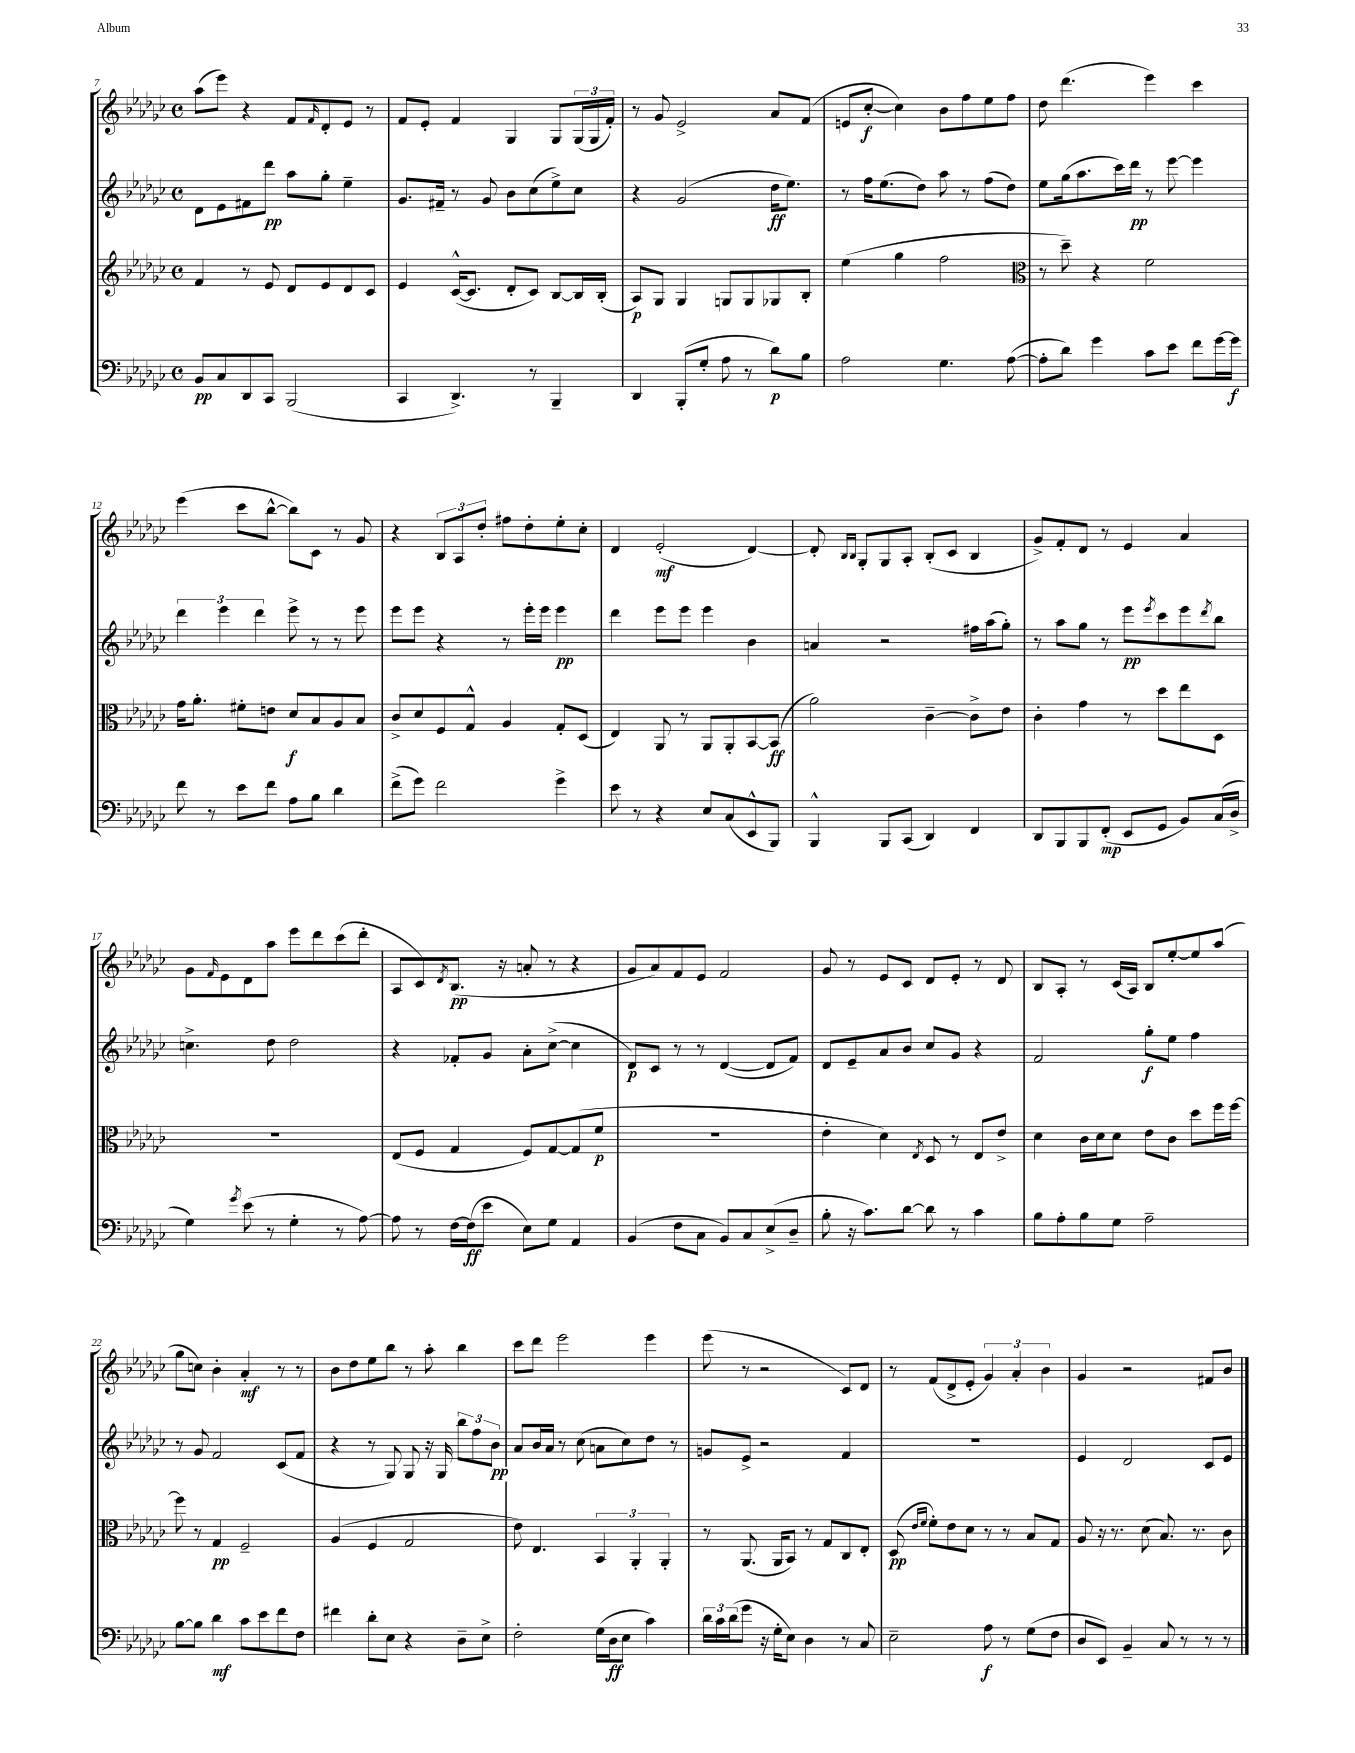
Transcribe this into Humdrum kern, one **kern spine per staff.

**kern	**kern	**kern	**kern
*staff4	*staff3	*staff2	*staff1
*clefF4	*clefG2	*clefG2	*clefG2
*k[b-e-a-d-g-c-]	*k[b-e-a-d-g-c-]	*k[b-e-a-d-g-c-]	*k[b-e-a-d-g-c-]
*M4/4	*M4/4	*M4/4	*M4/4
*met(c)	*met(c)	*met(c)	*met(c)
8BB-/L	4f/	8d-\L	(8aa-\L
8C-/	.	8e-\	8eee-\J)
8DD-/	8r	8f#\	4r
8CC-/J	8e-/	8ddd-\J	.
(2BBB-/	8d-/L	8aa-\L	8f/L
.	.	.	16qqf/
.	8e-/	8gg-'\J	8d-'/
.	8d-/	4ee-~\	8e-/J
.	8c-/J	.	8r
=	=	=	=
4CC-/	4e-/	8.g-/L	8f/L
.	.	.	8e-'/J
.	.	16f#~/Jk	.
4.DD-^/)	([16c-^^/LK	8r	4f/
.	8.c-/]J	.	.
.	.	8g-/	.
.	8d-'/L	8b-\L	4G-/
8r	8c-/J)	(8cc-\	.
4BBB-~/	[8B-/L	8ee-^\)	8G-/L
.	16B-/]L	8cc-\J	(24G-/L
.	.	.	24G-/
.	(16B-'/JJ	.	.
.	.	.	24f'/JJ)
=	=	=	=
4DD-/	8A-/L)	4r	8r
.	8G-/J	.	8g-/
(8BBB-'/L	4G-/	(2g-/	2e-^/
8G-'/J	.	.	.
8A-\	8G/L	.	.
8r	8G/	.	.
8d-\L)	8G-/	16dd-\LK	8a-/L
.	.	8.ee-\J)	.
8B-\J	8B-'/J	.	(8f/J
=	=	=	=
2A-\	(4ee-\	8r	8e/L
.	.	16ff\LK	[8cc-'/J
.	.	(8.ee-\	.
.	4gg-\	.	4cc-\])
.	.	8dd-\J)	.
4.G-\	2ff\	8aa-\	8b-\L
.	.	8r	8ff\
.	.	(8ff\L	8ee-\
([8A-\	.	8dd-\J)	8ff\J
=	=	=	=
*	*clefC3	*	*
8A-'\]L	8r	8ee-\L	8dd-\
8d-\J)	8dd-~\)	(16gg-\k	(4.ddd-\
.	.	8.aa-\	.
4g-\	4r	.	.
.	.	16ccc-\L)	.
.	.	16ddd-\JJ	.
8c-\L	2f\	8r	4eee-\)
8e-\J	.	[8eee-\	.
8f\L	.	4eee-\]	4ccc-\
[16g-\L	.	.	.
16g-\]JJ	.	.	.
=	=	=	=
8f\	16g-\LK	6ddd-\	(4eee-\
.	8.a-'\J	.	.
8r	.	.	.
.	.	6eee-\	.
8e-\L	8f#'\L	.	8ccc-\L
.	.	6ddd-\	.
8f\J	8e\J	.	[8bb-^^\J
8A-\L	8d-/L	8eee-^\	8bb-\]L)
8B-\J	8B-/	8r	8c-\J
4d-\	8A-/	8r	8r
.	8B-/J	8eee-\	8g-/
=	=	=	=
(8f^\L	8c-^/L	8eee-\L	4r
8g-\J)	8d-/	8eee-\J	.
2f\	8F/	4r	12B-/L
.	.	.	12A-/
.	8G-^^/J	.	.
.	.	.	12dd-'/J
.	4A-/	8r	8ff#\L
.	.	16eee-'\LL	8dd-'\
.	.	16eee-\JJ	.
4g-^\	8G-'/L	4eee-\	8ee-'\
.	(8D-/J	.	8cc-'\J
=	=	=	=
8e-\	4E-/)	4ddd-\	4d-/
8r	.	.	.
4r	8AA-/	8eee-\L	(2e-'/
.	8r	8eee-\J	.
8E-/L	8AA-/L	4eee-\	.
(8C-/	8AA-'/	.	.
8EE-^^/	[8BB-/	4b-\	[4d-/)
8BBB-/J)	(8BB-/]J	.	.
=	=	=	=
4BBB-^^/	2a-\)	4a/	8d-'/]
.	.	.	16qqB-/LL
.	.	.	16qqB-/JJ
.	.	.	8G-'/L
8BBB-/L	.	2r	8G-/
(8CC-/J	.	.	8A-'/J
4DD-/)	[4c-~\	.	(8B-'/L
.	.	.	8c-/J
4FF/	8c-^\]L	16ff#\LL	4B-/
.	.	(16aa-\J	.
.	8e-\J	8gg-'\J)	.
=	=	=	=
8DD-/L	4c-'\	8r	8g-^/L)
8BBB-/	.	8aa-\L	8f'/
8BBB-/	4g-\	8gg-\J	8d-/J
(8FF'/J	.	8r	8r
8EE-/L	8r	8eee-\L	4e-/
.	.	8qeee-/	.
8GG-/J	8dd-\L	8ccc-\	.
8BB-/L)	8ee-\	8eee-\	4a-/
.	.	8qddd-/	.
(16C-/L	8D-\J	8bb-\J	.
16D-^/JJ	.	.	.
=	=	=	=
4G-\)	1r	4.cc^\	8g-\L
.	.	.	16qqf/
.	.	.	8e-\
8qg-/	.	.	.
(8e-\	.	.	8d-\
8r	.	8dd-\	8aa-\J
4G-'\	.	2dd-\	8eee-\L
.	.	.	8ddd-\
8r	.	.	(8ccc-\
[8A-\)	.	.	8ddd-'\J
=	=	=	=
8A-\]	(8E-/L	4r	8A-/L
8r	8F/J	.	8c-/)
.	.	.	8qd-/
[16F\LL	4G-/	8f-'/L	(8.B-/J
(16F\]J	.	.	.
8e-\J	.	8g-/J	.
.	.	.	16r
8E-\L)	8F/L)	8a-'\L	8a'/
8G-\J	[8G-/	([8cc-^\J	8r
4AA-/	(8G-/]	4cc-\]	4r
.	8f/J	.	.
=	=	=	=
(4BB-/	1r	8d-/L)	8g-/L
.	.	8c-/J	8a-/)
8F\L	.	8r	8f/
8C-\J	.	8r	8e-/J
8BB-/L)	.	([4d-/	2f/
8C-/	.	.	.
(8E-^/	.	8d-/]L	.
8D-~/J	.	8f/J)	.
=	=	=	=
8B-'\	4e-'\	8d-/L	8g-/
16r	.	8e-~/	8r
8.c-\L)	.	.	.
.	4d-\)	8a-/	8e-/L
[8d-\J	.	8b-/J	8c-/J
.	8qE-/	.	.
8d-\]	8D-/	8cc-/L	8d-/L
8r	8r	8g-/J	8e-'/J
4c-\	8E-/L	4r	8r
.	8e-^/J	.	8d-/
=	=	=	=
8B-\L	4d-\	2f/	8B-/L
8A-'\	.	.	8A-'/J
8B-\	16c-\LL	.	8r
.	16d-\J	.	.
8G-\J	8d-\J	.	(16c-/LL
.	.	.	16A-/JJ)
2A-~\	8e-\L	8gg-'\L	8B-/L
.	8c-\J	8ee-\J	[8ee-'/
.	8dd-\L	4ff\	8ee-/]
.	16ff\L	.	(8aa-/J
.	[16ff\JJ	.	.
=	=	=	=
[8B-\L	8ff\]	8r	8gg-\L
8B-\]J	8r	8g-/	8cc\J)
4d-\	4G-/	2f/	4b-'\
8c-\L	2F~/	.	4a-'/
8e-\	.	.	.
8f\	.	(8c-/L	8r
8F\J	.	8f/J	8r
=	=	=	=
4f#\	(4A-/	4r	8b-\L
.	.	.	8dd-\
8d-'\L	4F/	8r	8ee-\
8E-\J	.	8G-/)	8bb-\J
4r	2G-/	8G-/	8r
.	.	16r	8aa-'\
.	.	16G-/	.
8D-~\L	.	12bb-\L	4bb-\
.	.	12ff\	.
8E-^\J	.	.	.
.	.	12b-\J	.
=	=	=	=
2F'\	8e-\)	8a-/L	8ccc-\L
.	4.E-/	16b-/L	8ddd-\J
.	.	16a-/JJ	.
.	.	8r	2eee-\
.	.	(8cc-\	.
(16G-\LL	6BB-/	8a\L	.
16D-\J	.	.	.
8E-\J	.	8cc-\)	.
.	6AA-'/	.	.
4c-\)	.	8dd-\J	4eee-\
.	6AA-'/	.	.
.	.	8r	.
=	=	=	=
24d-\LL	8r	8g/L	(8eee-\
24c-\	.	.	.
(24d-\J	.	.	.
8g-\J	(8.AA-/	8e-^/J	8r
16r	.	2r	2r
16G-'\LK	16AA-/LK	.	.
8E-\J)	8BB-/J)	.	.
4D-\	8r	.	.
.	8G-/L	.	.
8r	8C-/	4f/	8c-/L)
8C-/	8E-'/J	.	8d-/J
=	=	=	=
2E-~\	(8D-/	1r	8r
.	16qqe-/LL	.	.
.	16qqf/JJ	.	.
.	8f'\L)	.	(8f/L
.	8e-\	.	8d-^/
.	8d-\J	.	8e-'/J
8A-\	8r	.	6g-/)
8r	8r	.	.
.	.	.	6a-'/
(8G-\L	8B-/L	.	.
.	.	.	6b-\
8F\J	8G-/J	.	.
=	=	=	=
8D-/L	8A-/	4e-/	4g-/
8EE-/J)	16r	.	.
.	8.r	.	.
4BB-~/	.	2d-/	2r
.	(8d-\	.	.
8C-/	8.B-/)	.	.
8r	.	.	.
.	8.r	.	.
8r	.	8c-/L	8f#/L
8r	8c-\	8e-/J	8b-/J
==	==	==	==
*-	*-	*-	*-
